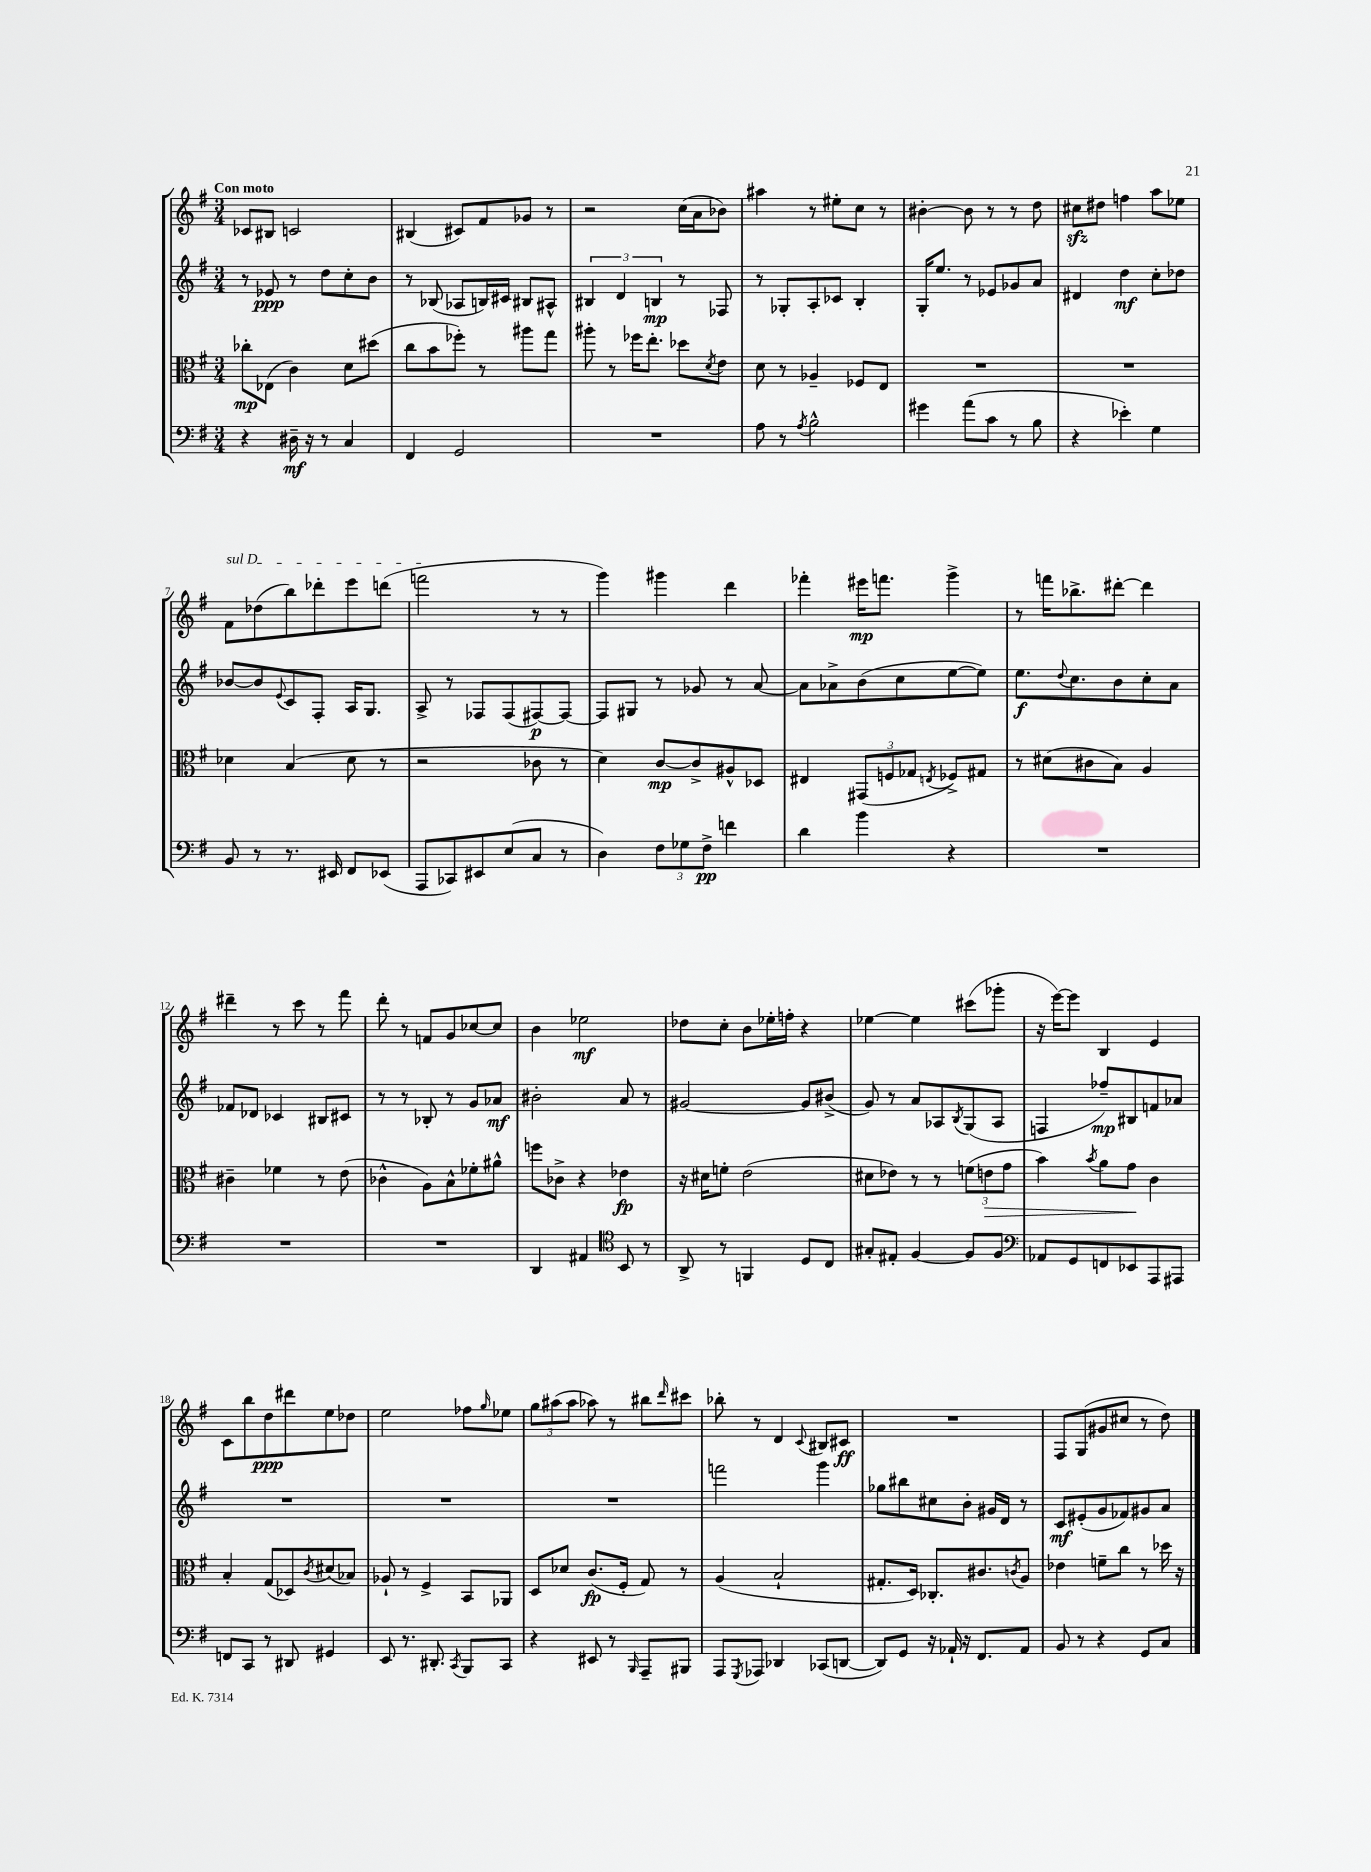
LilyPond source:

<<
\new StaffGroup <<
\new Staff = "s0" {
    \clef treble \key g \major \numericTimeSignature \time 3/4 \tempo "Con moto"
    ces'8 bis8 c'2 |
    bis4( cis'8) fis'8 ges'8 r8 |
    r2 c''16( a'16 bes'8) |
    ais''4 r8 eis''8-. c''8 r8 |
    bis'4~-. bis'8 r8 r8 d''8 |
    cis''8\sfz dis''8 f''4 a''8 ees''8 |
    \once \override TextSpanner.bound-details.left.text = \markup { \italic "sul D" } fis'8\startTextSpan des''8( b''8) des'''8-. e'''8 d'''8( |
    f'''2\stopTextSpan r8 r8 |
    g'''4) gis'''4 d'''4 |
    fes'''4-. eis'''16\mp f'''8. g'''4-> |
    r8 f'''16 bes''8.-> dis'''8~-. dis'''4 |
    dis'''4-- r8 c'''8 r8 fis'''8 |
    d'''8-. r8 f'8 g'8 ces''8~ ces''8 |
    b'4 ees''2\mf |
    des''8 c''8-. b'8 ees''16-. f''16-. r4 |
    ees''4~ ees''4 cis'''8( ges'''8-. |
    r16 e'''16~) e'''8 b4 e'4 |
    c'8 b''8 d''8\ppp dis'''8 e''8 des''8 |
    e''2 fes''8 \grace { g''16 } ees''8 |
    \tuplet 3/2 { g''8 ais''8( ais''8 } aes''8) r8 bis''8 \grace { d'''16 } cis'''8 |
    bes''8-. r8 d'4 \appoggiatura { c'8 } bis8 cis'8\ff |
    R2. |
    fis8 g8( gis'8 cis''8 r8 d''8) \bar "|." |
}
\new Staff = "s1" {
    \clef treble \key g \major \numericTimeSignature \time 3/4
    r8 ees'8\ppp r8 d''8 c''8-. b'8 |
    r8 bes8( aes8 b16) cis'16 bis8 ais8-^ |
    \tuplet 3/2 { bis4 d'4 b4\mp } r8 fes8 |
    r8 ges8-. a8-. ces'8 b4-. |
    g16-. e''8. r8 ees'8 ges'8 a'8 |
    dis'4 d''4\mf c''8-. des''8 |
    bes'8~ bes'8 \appoggiatura { e'8 } c'8 fis8-. a16 g8. |
    a8-> r8 fes8 fes8( fis8~\p) fis8~ |
    fis8 gis8 r8 ges'8 r8 a'8~ |
    a'8 aes'8-> b'8( c''8 e''8~ e''8) |
    e''8.\f \appoggiatura { d''8 } c''8. b'8 c''8-. a'8 |
    fes'8 des'8 ces'4 bis8 cis'8 |
    r8 r8 bes8-. r8 g'8 aes'8\mf |
    bis'2-. a'8 r8 |
    gis'2~ gis'8 bis'8->( |
    g'8) r8 a'8 aes8 \acciaccatura { b8 } g8( aes8 |
    f4 fes''8--\mp) bis8 f'8 aes'8 |
    R2. |
    R2. |
    R2. |
    f'''2 g'''4 |
    ges''8 bis''8 cis''8 b'8-. gis'16 d'16 r8 |
    c'8\mf eis'8-.( g'8 fes'8) gis'8 a'8 \bar "|." |
}
\new Staff = "s2" {
    \clef alto \key g \major \numericTimeSignature \time 3/4
    ces''8-.\mp ees8( c'4) d'8 dis''8( |
    c''8 b'8 fes''8-.) r8 ais''8 g''8 |
    ais''8-. r8 fes''16 e''8.-. des''8 \acciaccatura { d'8 } e'8 |
    d'8 r8 aes4-- fes8 e8 |
    R2. |
    R2. |
    des'4 b4( des'8 r8 |
    r2 ces'8 r8 |
    d'4) c'8~\mp c'8-> ais8-^ des8 |
    eis4 \tuplet 3/2 { gis,8( f8 ges8 } \acciaccatura { e8 } fes8->) gis8 |
    r8 dis'8( cis'8 b8) a4 |
    cis'4-- fes'4 r8 e'8( |
    ces'4-^ a8) b8-^ fes'8-. ais'8-^ |
    f''8 ces'8-> r4 ees'4\fp |
    r16 dis'16 f'8-. e'2( |
    dis'8 ees'8) r8 r8 \tuplet 3/2 { f'8( e'8\> g'8 } |
    b'4) \acciaccatura { b'8 } a'8 g'8\! c'4 |
    b4-. g8( des8) \acciaccatura { c'8 } dis'8( bes8) |
    aes8-! r8 fis4-> b,8 aes,8 |
    d8 des'8 c'8.\fp( fis16-. g8) r8 |
    a4( b2-! |
    gis8.-. d16) ces8.-. cis'8. \acciaccatura { c'8 } a8 |
    ees'4 f'8-- c''8 r8 des''16 r16 \bar "|." |
}
\new Staff = "s3" {
    \clef bass \key g \major \numericTimeSignature \time 3/4
    r4 dis16--\mf r16 r8 c4 |
    fis,4 g,2 |
    R2. |
    a8 r8 \acciaccatura { a8 } b2-^ |
    gis'4 a'8( c'8 r8 b8 |
    r4 ees'4-.) g4 |
    b,8 r8 r8. eis,16 fis,8 ees,8( |
    a,,8 ces,8) eis,8 e8( c8 r8 |
    d4) \tuplet 3/2 { fis8 ges8 fis8->\pp } f'4 |
    d'4 b'4 r4 |
    R2. |
    R2. |
    R2. |
    d,4 ais,4 \clef tenor b,8 r8 |
    a,8-> r8 f,4 d8 c8 |
    gis8-. eis8-. fis4~ fis8 fis8 |
    \clef bass aes,8 g,8 f,8 ees,8 a,,8 ais,,8 |
    f,8 c,8 r8 dis,8 gis,4 |
    e,8 r8. dis,8.-. \acciaccatura { c,8 } b,,8 c,8 |
    r4 eis,8 r8 \grace { b,,16 } a,,8-- bis,,8 |
    a,,8 \acciaccatura { g,,8 } aes,,8 des,4 ces,8( d,8~ |
    d,8) g,8 r16 aes,16-! r16 fis,8. aes,8 |
    b,8 r8 r4 g,8 c8 \bar "|." |
}
>>
>>
